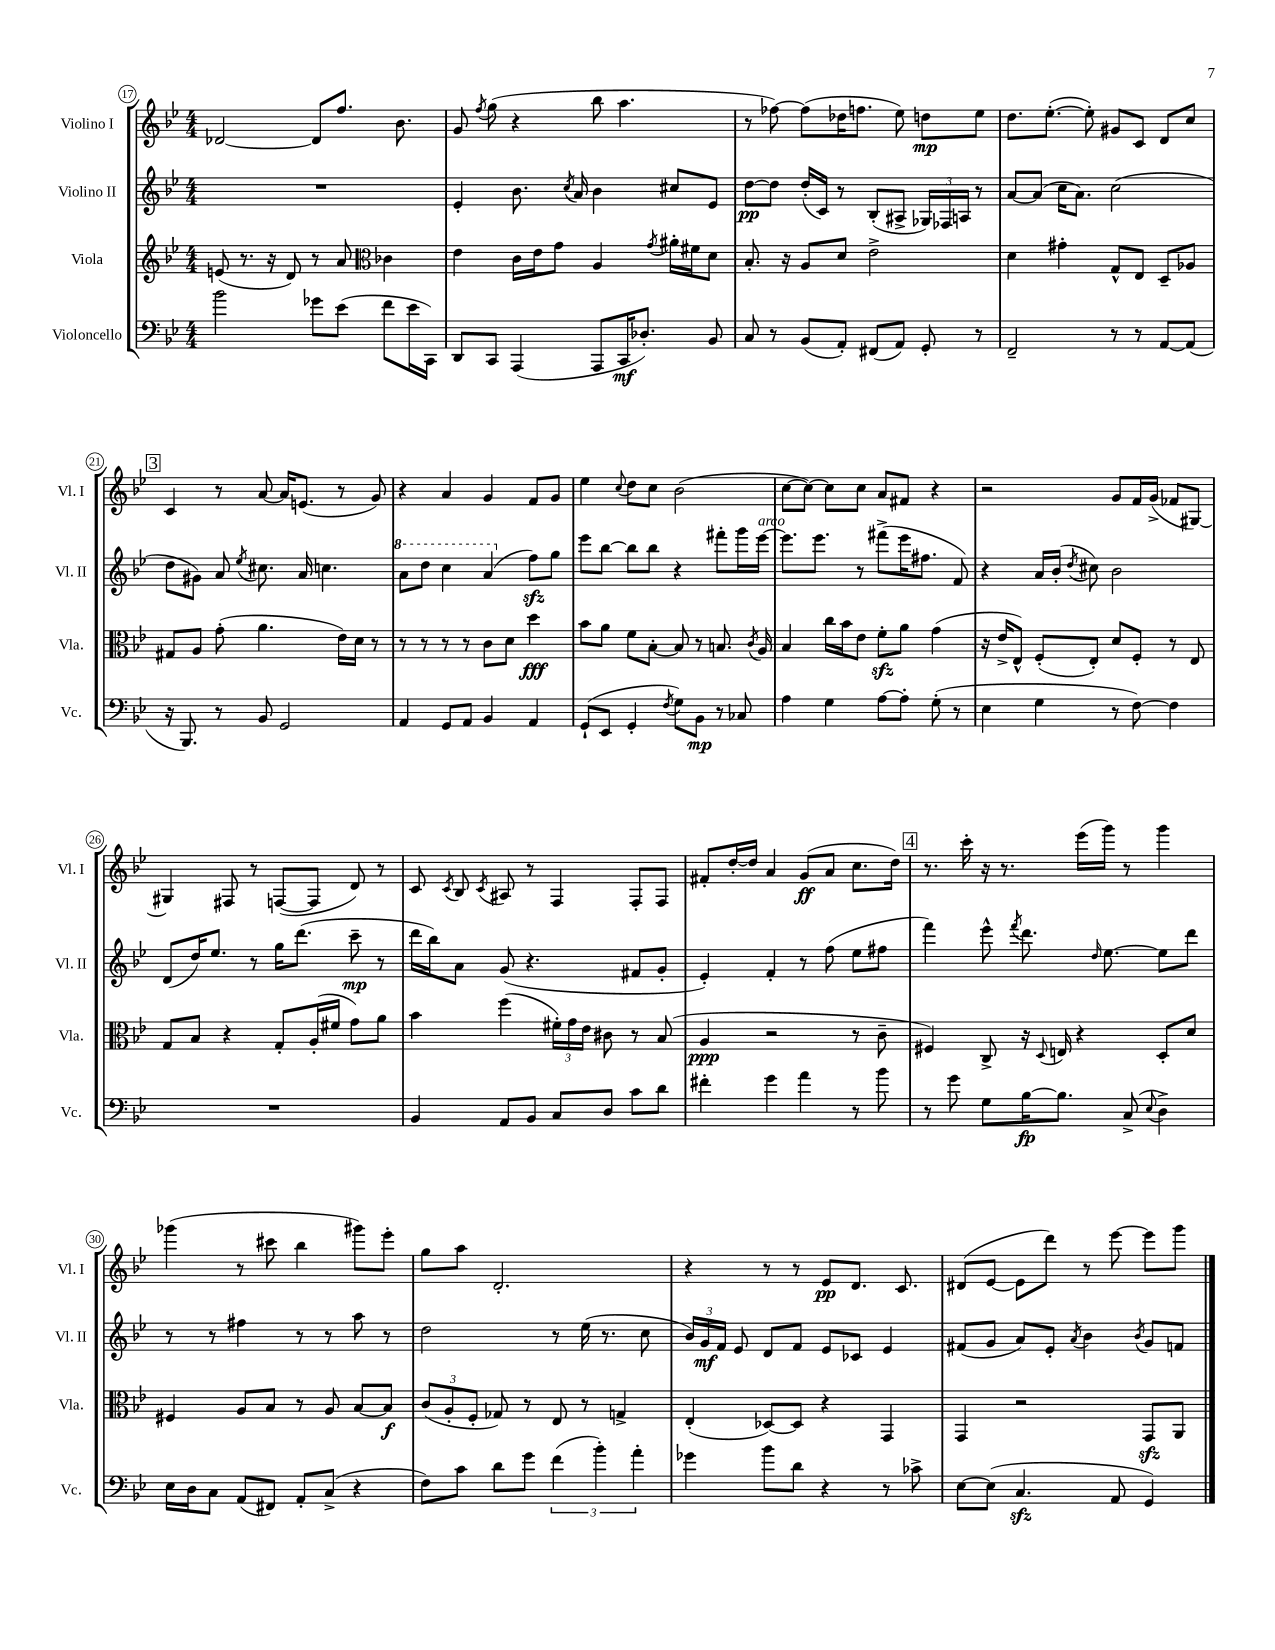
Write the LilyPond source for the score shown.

<<
\new StaffGroup <<
\new Staff = "s0" \with { instrumentName = "Violino I" shortInstrumentName = "Vl. I" } {
    \clef treble \key bes \major \numericTimeSignature \time 4/4
    \autoBeamOff des'2~ des'8[ f''8.] bes'8. |
    g'8 \acciaccatura { f''8 } g''8( r4 bes''8 a''4. |
    r8 fes''8~) fes''8[( des''16 f''8.] ees''8) d''8[\mp ees''8] |
    d''8.[ ees''8.]~-.( ees''8-.) gis'8[ c'8] d'8[ c''8] |
    \mark \markup { \box "3" } c'4 r8 a'8~ a'16[ e'8.]( r8 g'8) |
    r4 a'4 g'4 f'8[ g'8] |
    ees''4 \appoggiatura { c''8 } d''8[ c''8] bes'2( |
    c''8[~ c''8]~) c''8[ c''8] a'8[ fis'8] r4 |
    r2 g'8[ f'16 g'16]->( fes'8[ gis8]~) |
    gis4 fis8 r8 f8[~( f8] d'8) r8 |
    c'8 \acciaccatura { c'8 } bes8 \acciaccatura { c'8 } ais8 r8 f4 f8[-. f8] |
    fis'8[-. d''16~-. d''16] a'4 g'8[\ff( a'8] c''8.[ d''16]) |
    \mark \markup { \box "4" } r8. c'''16-. r16 r8. ees'''16[( g'''16]) r8 g'''4 |
    ges'''4( r8 cis'''8 bes''4 gis'''8[) ees'''8]-. |
    g''8[ a''8] d'2.-. |
    r4 r8 r8 ees'8[\pp d'8.] c'8. |
    dis'8[( ees'8]~ ees'8[ d'''8]) r8 ees'''8~ ees'''8[ g'''8] \bar "|." |
}
\new Staff = "s1" \with { instrumentName = "Violino II" shortInstrumentName = "Vl. II" } {
    \clef treble \key bes \major \numericTimeSignature \time 4/4
    \autoBeamOff R1 |
    ees'4-. bes'8. \acciaccatura { c''8 } a'16 bes'4 cis''8[ ees'8] |
    d''8[~\pp d''8] d''16[-.( c'16]) r8 bes8[-.( ais8]-> \tuplet 3/2 { ges16[) fes16 a16] } r8 |
    a'8[~ a'8]( c''16[ a'8.]) c''2( |
    \mark \markup { \box "3" } d''8[ gis'8]) a'8 \acciaccatura { ees''8 } cis''8. a'16 c''4. |
    \ottava #1 a''8[ d'''8] c'''4 a''4( \ottava #0 f''8[\sfz) g''8] |
    ees'''8[ bes''8]~ bes''8[ bes''8] r4 fis'''8[-. g'''16 ees'''16]~^\markup { \italic "arco" } |
    ees'''8.[ ees'''8.] r8 fis'''8[->( ees'''16 fis''8.] f'8) |
    r4 a'16[ bes'16]-.( \acciaccatura { d''8 } cis''8) bes'2 |
    d'8[( d''16) ees''8.] r8 g''16[ d'''8.]( c'''8--\mp r8 |
    d'''16[ bes''16) a'8] g'8( r4. fis'8[ g'8]-. |
    ees'4-.) f'4-. r8 f''8( ees''8[ fis''8] |
    \mark \markup { \box "4" } f'''4) ees'''8-^ \acciaccatura { f'''8 } d'''8. \grace { d''16 } ees''8.~ ees''8[ d'''8] |
    r8 r8 fis''4 r8 r8 a''8 r8 |
    d''2 r8 ees''16( r8. c''8 |
    \tuplet 3/2 { bes'16[) g'16\mf f'16] } ees'8 d'8[ f'8] ees'8[ ces'8] ees'4 |
    fis'8[( g'8] a'8[) ees'8]-. \acciaccatura { a'8 } bes'4 \acciaccatura { bes'8 } g'8[ f'8] \bar "|." |
}
\new Staff = "s2" \with { instrumentName = "Viola" shortInstrumentName = "Vla." } {
    \clef treble \key bes \major \numericTimeSignature \time 4/4
    \autoBeamOff e'8( r8. r16 d'8) r8 a'8 \clef alto ces'4 |
    ees'4 c'16[ ees'16 g'8] a4 \acciaccatura { g'8 } ais'16[-. fis'16 d'8] |
    bes8.-. r16 a8[ d'8] ees'2-> |
    d'4 gis'4-. g8[-^ ees8] d8[-- aes8] |
    \mark \markup { \box "3" } gis8[ a8] g'8-.( a'4. ees'16[) d'16] r8 |
    r8 r8 r8 r8 c'8[ d'8] d''4\fff |
    bes'8[ a'8] f'8[ bes8]~-. bes8 r8 b8. \acciaccatura { c'8 } a16 |
    bes4 c''16[ bes'16 ees'8] f'8[-.\sfz a'8] g'4( |
    r16 ees'16[-> ees8]-^) f8[-.( ees8]-.) d'8[ f8]-. r8 ees8 |
    g8[ bes8] r4 g8[-. a16-.( fis'16] g'8[) a'8] |
    bes'4 f''4( \tuplet 3/2 { fis'16[-.) g'16 ees'16] } cis'8 r8 bes8( |
    a4\ppp r2 r8 c'8-- |
    \mark \markup { \box "4" } fis4) c8-> r16 \appoggiatura { d8 } e16 r4 d8[-. d'8] |
    fis4 a8[ bes8] r8 a8 bes8[~ bes8]\f |
    \tuplet 3/2 { c'8[( a8-. f8]-. } ges8) r8 ees8 r8 g4-> |
    ees4-.( des8[~) des8] r4 g,4 |
    g,4 r2 g,8[\sfz a,8] \bar "|." |
}
\new Staff = "s3" \with { instrumentName = "Violoncello" shortInstrumentName = "Vc." } {
    \clef bass \key bes \major \numericTimeSignature \time 4/4
    \autoBeamOff bes'2 ges'8[ ees'8]( f'8[ ees'16 c,16]) |
    d,8[ c,8] a,,4( a,,8[ c,16\mf des8.]-.) bes,8 |
    c8 r8 bes,8[( a,8]-.) fis,8[( a,8]) g,8-. r8 |
    f,2-- r8 r8 a,8[~ a,8]( |
    \mark \markup { \box "3" } r16 bes,,8.) r8 bes,8 g,2 |
    a,4 g,8[ a,8] bes,4 a,4 |
    g,8[-!( ees,8] g,4-. \acciaccatura { f8 } g8[) bes,8]\mp r8 ces8 |
    a4 g4 a8[~ a8]-. g8-.( r8 |
    ees4 g4 r8 f8~) f4 |
    R1 |
    bes,4 a,8[ bes,8] c8[ d8] c'8[ d'8] |
    fis'4-. g'4 a'4 r8 bes'8 |
    \mark \markup { \box "4" } r8 g'8 g8[ bes16~\fp bes8.] c8->( \appoggiatura { ees8 } d4->) |
    ees16[ d16 c8] a,8[( fis,8]) a,8[-. c8]->( r4 |
    f8[) c'8] d'8[ g'8] \tuplet 3/2 { f'4( bes'4-.) a'4-. } |
    ges'4 bes'8[ d'8] r4 r8 ces'8-> |
    ees8[~ ees8]( c4.\sfz a,8 g,4) \bar "|." |
}
>>
>>
\layout { \context { \Score currentBarNumber = #17 \override BarNumber.stencil = #(make-stencil-circler 0.1 0.3 ly:text-interface::print) } }
